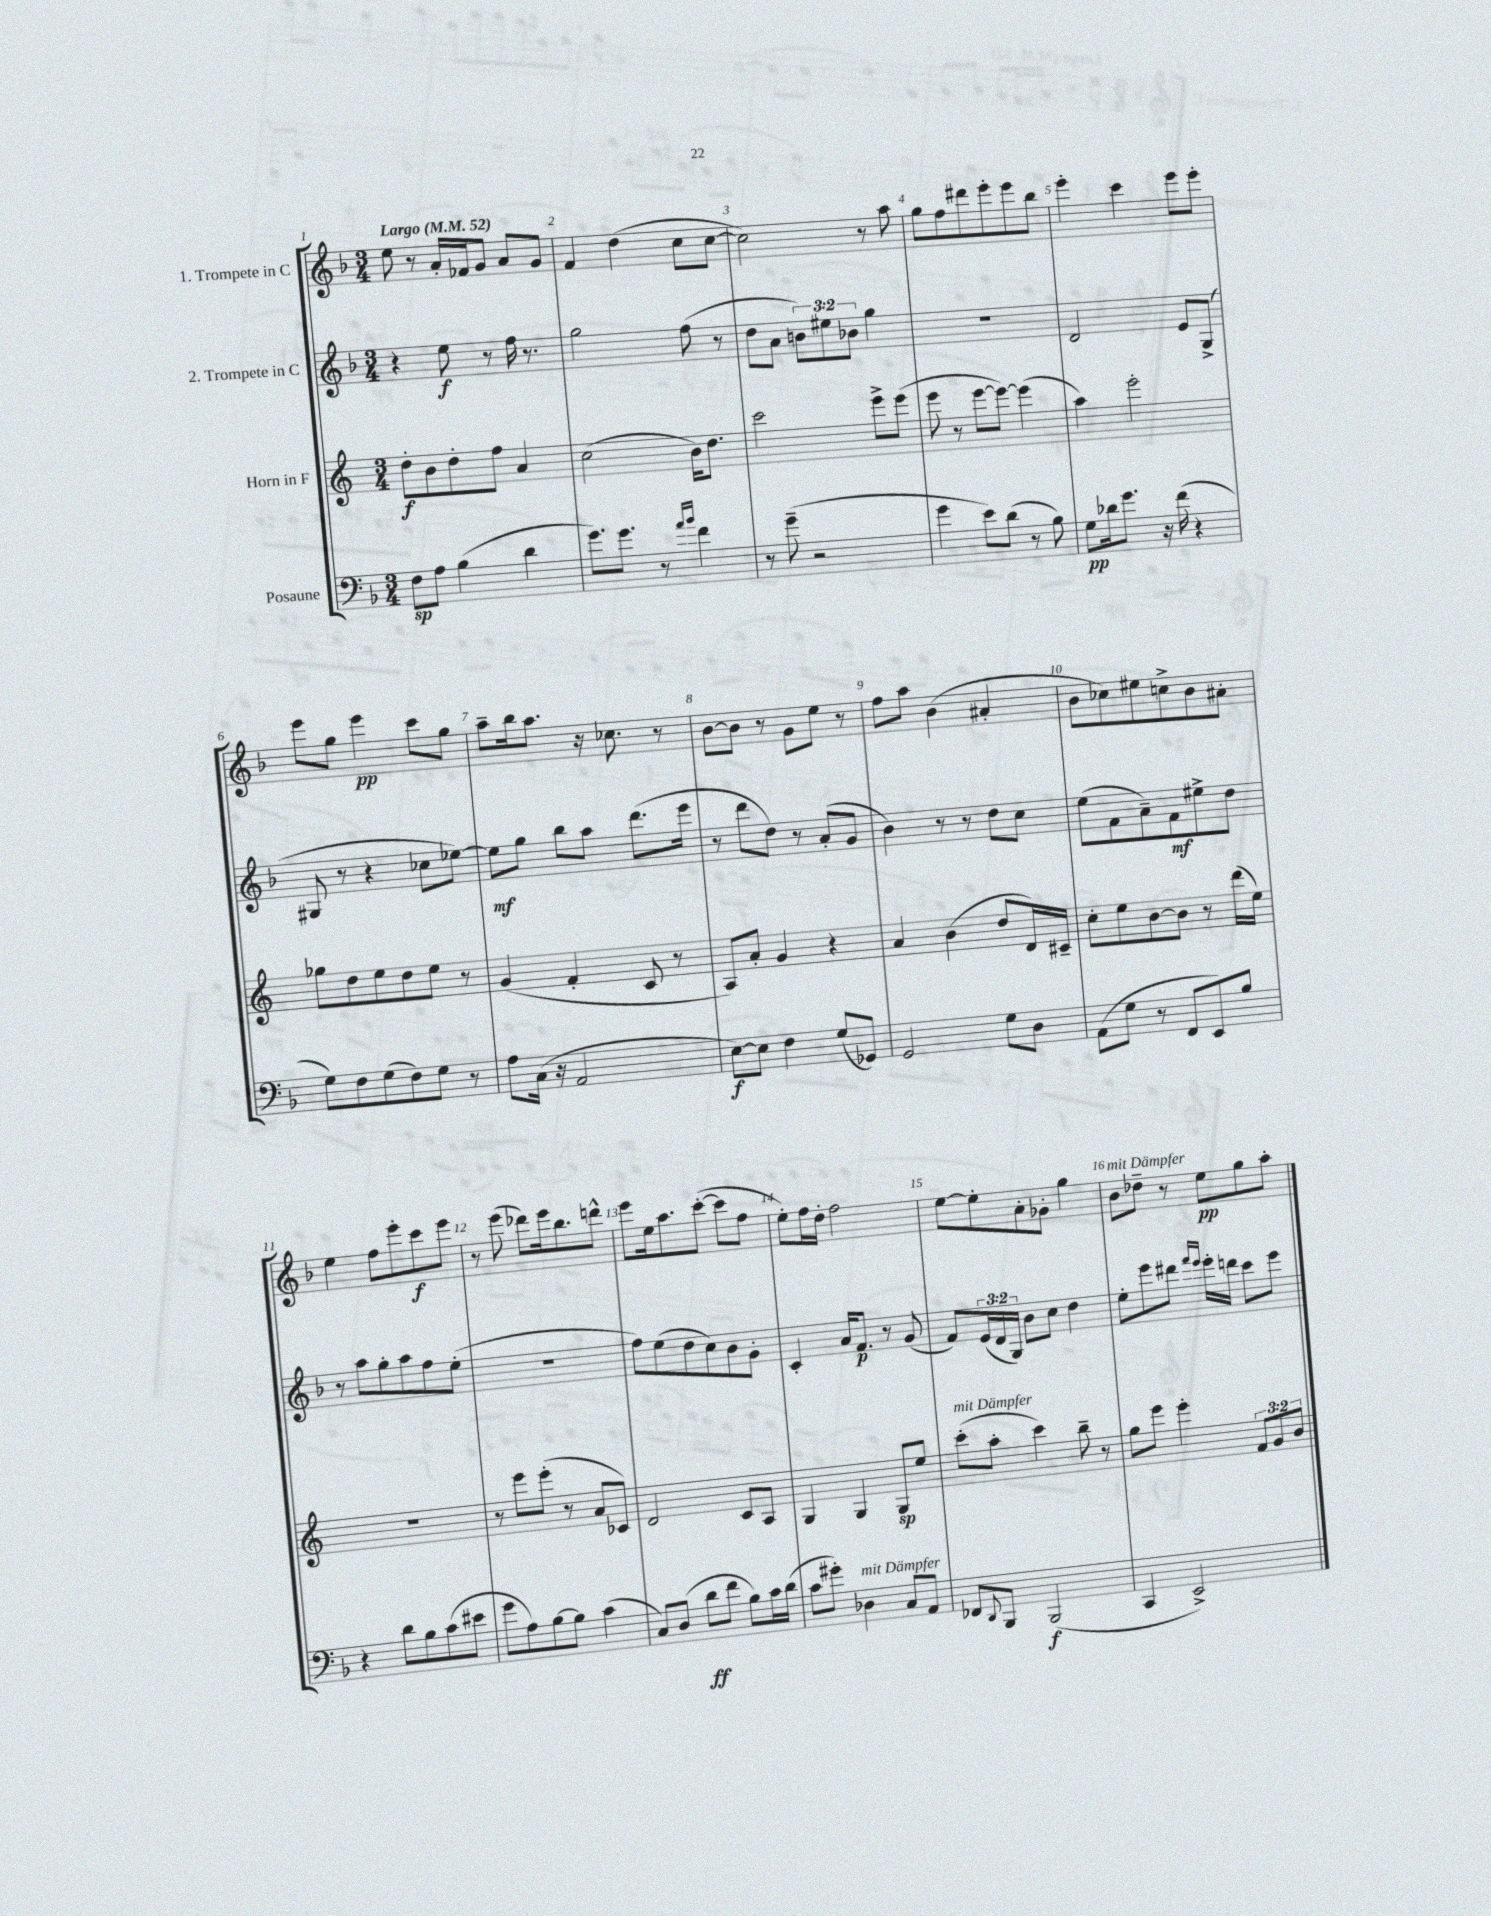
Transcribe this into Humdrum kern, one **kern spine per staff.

**kern	**kern	**kern	**kern
*staff4	*staff3	*staff2	*staff1
*clefF4	*clefG2	*clefG2	*clefG2
*k[b-]	*k[]	*k[b-]	*k[b-]
*M3/4	*M3/4	*M3/4	*M3/4
*MM52	*MM52	*MM52	*MM52
8F	8dd'	4r	8ee
8A	8b	.	8r
(4B-	8dd'	8ee	16a'
.	.	.	16f-
.	8ff	8r	8g
4d	4a	16ff	8a
.	.	8.r	.
.	.	.	8g
=	=	=	=
8.g)	(2cc	2gg	4f
8.g	.	.	.
.	.	.	(4dd
8r	.	.	.
16qqa	.	.	.
16qqb-	.	.	.
4f	16b)	(8ff	8cc
.	8.dd	.	.
.	.	8r	[8cc
=	=	=	=
8r	2ccc	8dd	2cc])
(8g~	.	8a	.
2r	.	12b)	.
.	.	12ee#	.
.	.	12b-	.
.	8eee^	4gg	8r
.	(8eee	.	8aa
=	=	=	=
4g	8eee	2.r	8gg
.	8r	.	8ff
8e)	[8eee	.	8ddd#
(8d	8eee_)	.	8eee'
8r	(4eee]	.	8eee
8B-)	.	.	8bb-
=	=	=	=
8G	4aa)	2d	4eee'
16d-	.	.	.
8.g	.	.	.
.	2eee'	.	4ccc
16r	.	.	.
(16f	.	.	.
4r	.	8e	8eee
.	.	(8G^	8eee'
=	=	=	=
8G)	8gg-	8G#	8eee
8F	8dd	8r	8gg
(8G	8ee	4r	4eee
8F)	8dd	.	.
8G	8ee	8cc-	8ccc
8r	8r	[8ee-)	8gg
=	=	=	=
8A	(4g	8ee-]	8aa~
(16C	.	8gg	16bb-
16r	.	.	8.aa
2AA	4f'	8bb-	.
.	.	8aa	16r
.	.	.	8.cc-
.	8c	(8.ddd	.
.	8r	.	8r
.	.	16eee	.
=	=	=	=
[8E)	8A)	8r	[8b-
8E]	8a'	8ddd	8b-]
4F	4g	8dd)	8r
.	.	8r	8g
(8G	4r	(8a'	8ee
8GG-)	.	8g	8r
=	=	=	=
2GG	4a	4b-)	8ff
.	.	.	8aa
.	(4b	8r	(4b-
.	.	8r	.
8G	8dd	8dd	4a#'
8D	16d)	8cc	.
.	16c#~	.	.
=	=	=	=
(8AA	8cc'	(8ee	8b-
8G	8ee	8f	8cc-)
8r	[8b	8a~)	8ee#
8FF	8b]	8f	8cc^
8EE)	8r	8ee#^	8b-
8B-	(16ddd	8dd	8a#'
.	16ee)	.	.
=	=	=	=
4r	2.r	8r	4ee
.	.	8aa	.
8d	.	8gg'	8ff
8B-	.	8aa	8eee'
(8c	.	8ff	8ccc
8e#	.	(8ee'	8eee
=	=	=	=
8g	8r	2.r	8r
8A)	8eee	.	(8eee
[8B-	(8eee'	.	8ddd-)
8B-]	8r	.	16eee
.	.	.	8.bb-
(4c	8a	.	.
.	8c-)	.	8ddd^^
=	=	=	=
8C)	2d	8ff)	8eee
(8D	.	(8ee	16ee
.	.	.	8.aa
8d	.	8dd	.
8f	.	8cc)	([8ccc'
8B-)	8c	8b-	8ccc]
16c	8A	8g'	8ff
(16d	.	.	.
=	=	=	=
8c	4G	4c'	8ee')
8g#')	.	.	16ff
.	.	.	16dd'
4D-	4G	16a	2ff
.	.	8.f	.
8C	8G	8r	.
8AA	8ee	(8g	.
=	=	=	=
8FF-	(8ccc'	8f)	[8ee
8qqDD	.	.	.
8BBB-	8aa'	(24e	8ee']
.	.	24d	.
.	.	24G)	.
(2BBB-	4ccc)	8b-	8a'
.	.	8cc	8g-'
.	8bb~	4dd	4gg
.	8r	.	.
=	=	=	=
4CC	8gg	8ee'	8b-
.	8eee	8eee	8dd-~
2EE^)	4eee'	8ddd#	8r
.	.	16qqfff	.
.	.	16qqeee	.
.	.	16eee'	8ee
.	.	16ddd	.
.	12f	8ccc	8gg
.	12g	.	.
.	.	8eee	8aa'
.	12b	.	.
==	==	==	==
*-	*-	*-	*-
